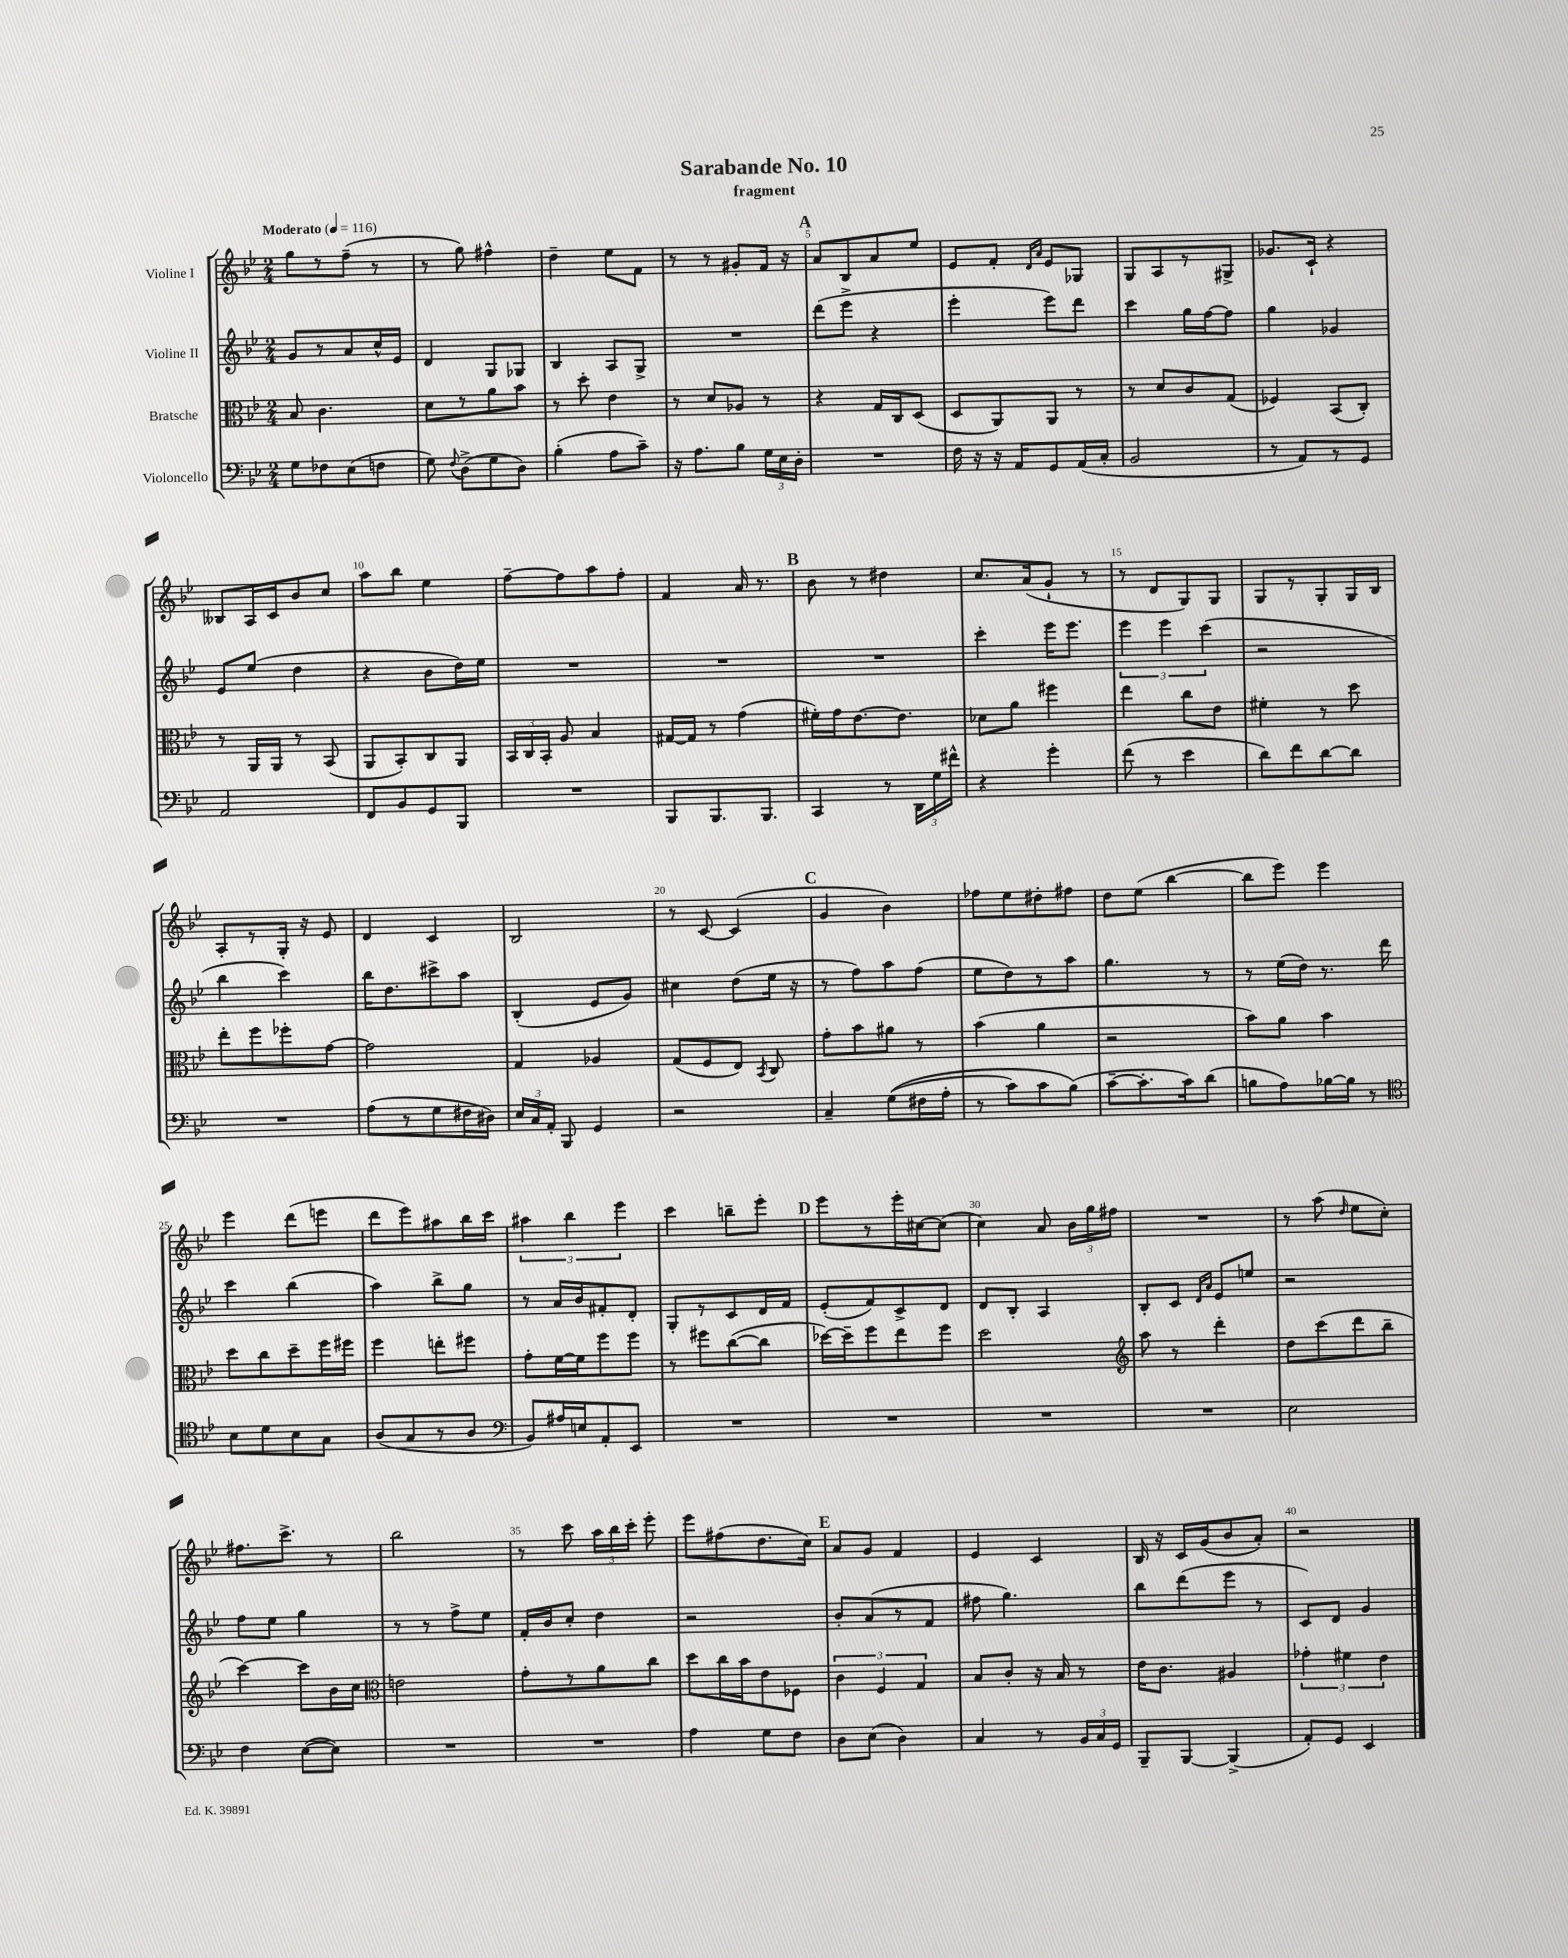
\header { title = "Sarabande No. 10" subtitle = "fragment" }
<<
\new StaffGroup <<
\new Staff = "s0" \with { instrumentName = "Violine I" } {
    \clef treble \key bes \major \numericTimeSignature \time 2/4 \tempo "Moderato" 4 = 116
    \autoBeamOff g''8[ r8 f''8]--( r8 |
    r8 g''8) fis''4-^ |
    d''4-- ees''8[ f'8] |
    r8 r8 gis'8[-. f'16] r16 |
    \mark \markup { \bold "A" } a'8[ bes8 a'8 ees''8] |
    ees'8[ f'8]-. \grace { d'16[ a'16] } ees'8[ ges8] |
    g8[ a8 r8 gis8]-> |
    ges'8.[ c'16]-! r4 |
    beses8[ a16 c'16 bes'8 c''8] |
    a''8[ bes''8] ees''4 |
    f''8[~-- f''8 a''8 f''8]-. |
    f'4 a'16 r8. |
    \mark \markup { \bold "B" } bes'8 r8 dis''4 |
    c''8.[ a'16( g'8]-! r8 |
    r8 d'8[ g8) g8] |
    g8[ r8 g8-. g16 bes16] |
    a8[-. r8 g16]-. r16 ees'8 |
    d'4 c'4 |
    bes2 |
    r8 c'8~ c'4( |
    \mark \markup { \bold "C" } g'4 bes'4) |
    fes''8[ ees''8 dis''8-. fis''8] |
    d''8[ ees''8]( bes''4~ |
    bes''8[ ees'''8]) ees'''4 |
    ees'''4 d'''8[( e'''8] |
    d'''8[ ees'''8) ais''8 bes''16 c'''16] |
    \tuplet 3/2 { ais''4 bes''4 ees'''4 } |
    c'''4 b''8[-- ees'''8]-. |
    \mark \markup { \bold "D" } ees'''8[ r8 ees'''16-. cis''16~ cis''8]( |
    c''4) a'8 \tuplet 3/2 { bes'16[ g''16 fis''16] } |
    R2 |
    r8 a''8( \grace { d''16 } ees''8[ c''8]-.) |
    fis''8.[ c'''8.]-> r8 |
    bes''2 |
    r8 c'''8 \tuplet 3/2 { a''16[ bes''16 c'''16]-. } ees'''8-. |
    ees'''8[ fis''8( d''8. c''16]) |
    \mark \markup { \bold "E" } a'8[ g'8] f'4 |
    ees'4 c'4 |
    bes16 r16 c'16[ g'16( bes'8 a'8]-.) |
    r2 \bar "|." |
}
\new Staff = "s1" \with { instrumentName = "Violine II" } {
    \clef treble \key bes \major \numericTimeSignature \time 2/4
    \autoBeamOff g'8[ r8 a'8 c''16-^ ees'16] |
    d'4 g8[ ges8] |
    bes4 a8[ g8]-> |
    R2 |
    \mark \markup { \bold "A" } d'''8[( ees'''8]-> r4 |
    ees'''4-. ees'''8[) d'''8] |
    c'''4 g''16[ f''16~ f''8] |
    g''4 ges'4 |
    ees'8[ ees''8]( d''4 |
    r4 bes'8[ d''16) ees''16] |
    R2 |
    R2 |
    \mark \markup { \bold "B" } R2 |
    c'''4-. ees'''16[ ees'''8.] |
    \tuplet 3/2 { ees'''4 ees'''4 c'''4( } |
    r2 |
    bes''4 c'''4) |
    bes''16[ d''8. cis'''8-> a''8] |
    bes4-.( ees'8[ g'8]) |
    cis''4 d''8[( ees''16] r16 |
    \mark \markup { \bold "C" } r8 f''8[) a''8 f''8]( |
    ees''8[ d''8) r8 a''8] |
    g''4. r8 |
    r8 ees''16[( d''16]) r8. d'''16 |
    c'''4 bes''4( |
    a''4) bes''8[-> g''8] |
    r8 a'16[ bes'16 fis'8-. d'8]-. |
    g8[-. r8 c'8 d'16 f'16] |
    \mark \markup { \bold "D" } ees'8[-.( f'8) c'8-> d'8] |
    d'8[ bes8]-. a4 |
    bes8[-. c'8] \grace { d'16[ a'16] } ees'8[ e''8] |
    r2 |
    f''8[ ees''8] g''4 |
    r8 r8 f''8[-> ees''8] |
    f'16[-. bes'16 c''8]-. d''4 |
    r2 |
    \mark \markup { \bold "E" } bes'8[-. a'8( r8 f'8] |
    fis''8 g''4.) |
    bes''8[ d'''8( ees'''8] r8 |
    c'8[) d'8] g'4 \bar "|." |
}
\new Staff = "s2" \with { instrumentName = "Bratsche" } {
    \clef alto \key bes \major \numericTimeSignature \time 2/4
    \autoBeamOff bes8 c'4. |
    d'8[ r8 a'8 bes'8] |
    r8 d''8-. ees'4 |
    r8 d'8[ aes8] r8 |
    \mark \markup { \bold "A" } r4 g16[ c16 d8]( |
    d8[ a,8) a,8] r8 |
    r8 d'8[ c'8 g8]( |
    fes4) bes,8[( c8]-.) |
    r8 a,16[ a,16] r8 bes,8( |
    a,8[ bes,8-.) c8 a,8] |
    \tuplet 3/2 { bes,16[ c16 bes,16]-. } a8 bes4 |
    gis16[~ gis16] r8 g'4( |
    \mark \markup { \bold "B" } fis'16[-.) g'16 ees'8.~ ees'8.] |
    des'8[ a'8] fis''4 |
    ees''4 c''8[ ees'8] |
    fis'4-. r8 d''8 |
    ees''8[-. f''8 fes''8-. g'8]~ |
    g'2 |
    g4 aes4 |
    g8[( f8 ees8]) \acciaccatura { bes,8 } c8 |
    \mark \markup { \bold "C" } g'8[-. bes'8 ais'8] r8 |
    bes'4( a'4 |
    r2 |
    bes'8[) a'8] bes'4 |
    d''8[ c''8 d''8-- f''16 fis''16] |
    f''4 e''8[-. fis''8] |
    g'8[-. f'16~ f'16 f''8 f''8] |
    r8 fis''8[ c''8~( c''8] |
    \mark \markup { \bold "D" } des''16[~) des''16-- f''8 ees''8 f''8] |
    d''2 |
    \clef treble a''8 r8 d'''4-. |
    d''8[ c'''8( d'''8 bes''8]-- |
    c'''4~) c'''8[ bes'16 c''16] |
    \clef alto e'2 |
    g'8[-. r8 a'8 c''8] |
    d''8[ c''16 bes'16 ees'8 fes8] |
    \mark \markup { \bold "E" } \tuplet 3/2 { c'4 f4 g4 } |
    bes8[ c'8]-. r16 bes16 r8 |
    ees'16[ c'8.] ais4 |
    \tuplet 3/2 { ges'4-. fis'4 ees'4 } \bar "|." |
}
\new Staff = "s3" \with { instrumentName = "Violoncello" } {
    \clef bass \key bes \major \numericTimeSignature \time 2/4
    \autoBeamOff g8[ fes8 ees8( f8] |
    g8) \appoggiatura { f8 } d8[->( g8 d8]) |
    bes4-.( a8[ c'8]--) |
    r16 a8.[ bes8] \tuplet 3/2 { g16[ ees16 d16]-. } |
    \mark \markup { \bold "A" } R2 |
    f16 r16 r16 a,16[ g,8 a,16( c16]-. |
    bes,2 |
    r8 a,8[) r8 g,8] |
    a,2 |
    f,8[ bes,8 g,8 bes,,8] |
    R2 |
    bes,,8[ bes,,8. bes,,8.] |
    \mark \markup { \bold "B" } c,4 r8 \tuplet 3/2 { d,16[ g16 fis'16]-^ } |
    r4 g'4-. |
    f'8( r8 ees'4 |
    d'8[) f'8 d'8~ d'8] |
    R2 |
    a8[( r8 g8 fis16 dis16]) |
    \tuplet 3/2 { ees16[ c16 a,16]-. } bes,,8 g,4 |
    r2 |
    \mark \markup { \bold "C" } c4-- g8[(\( fis16 a16]-. |
    r8 c'8[) c'8 bes8](\) |
    c'8[~-- c'8.-. c'16) d'8]( |
    b8[ a8) bes16~ bes16] r8 |
    \clef tenor bes8[ d'8 bes8 g8] |
    a8[( g8 r8 a8] |
    \clef bass bes,8[) ais16 e16 a,8-. ees,8] |
    R2 |
    \mark \markup { \bold "D" } R2 |
    R2 |
    R2 |
    ees2 |
    f4 ees8[~( ees8]) |
    R2 |
    R2 |
    a4 g8[ f8] |
    \mark \markup { \bold "E" } d8[ ees8]( d4) |
    c4 r8 \tuplet 3/2 { bes,16[ c16 g,16] } |
    bes,,8[-- bes,,8]~ bes,,4->( |
    a,8[-.) g,8] ees,4 \bar "|." |
}
>>
>>
\layout { \context { \Score \override BarNumber.break-visibility = ##(#f #t #t) barNumberVisibility = #(every-nth-bar-number-visible 5) } }
